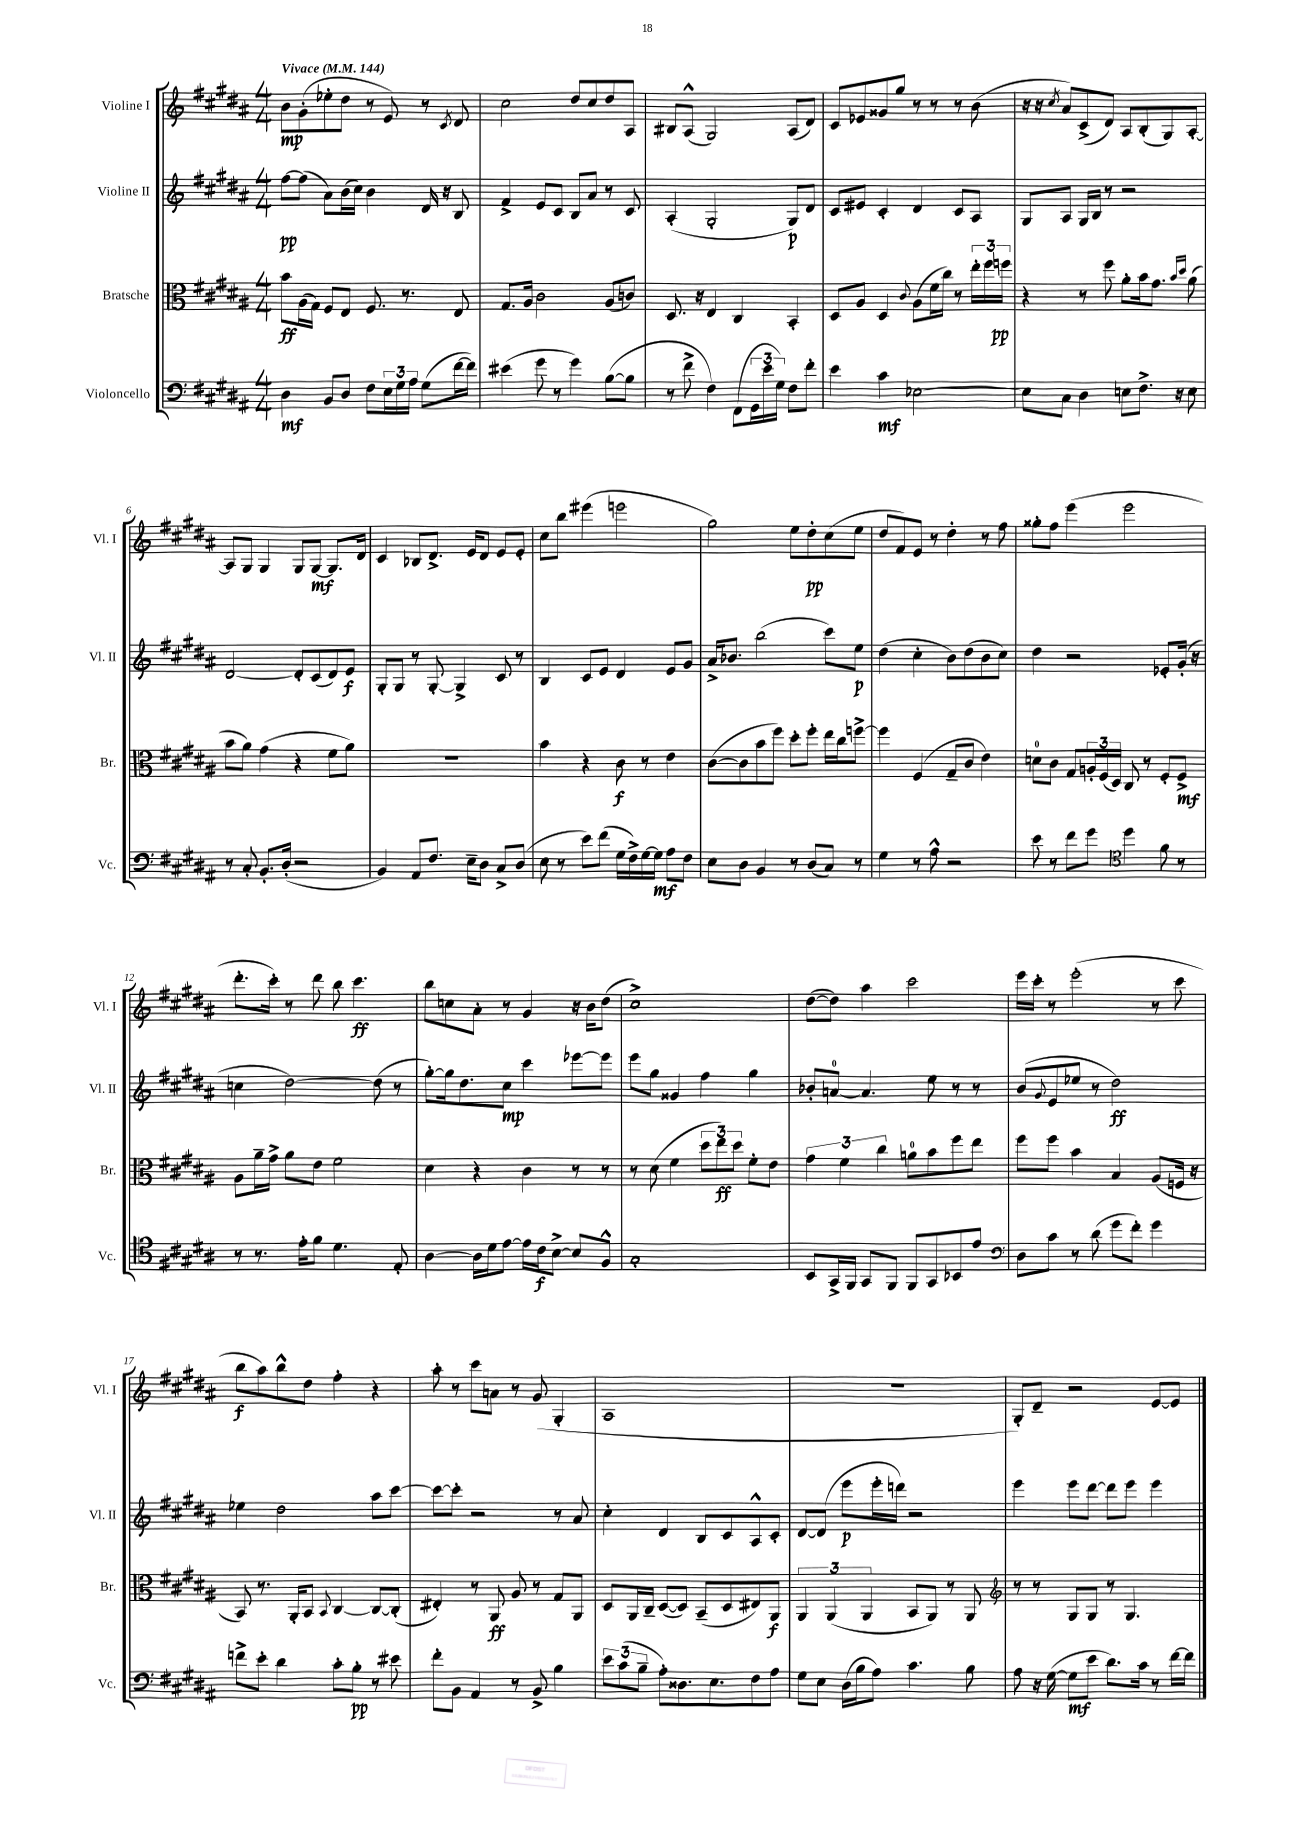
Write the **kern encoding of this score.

**kern	**dynam	**kern	**dynam	**kern	**dynam	**kern	**dynam
*part4	*part4	*part3	*part3	*part2	*part2	*part1	*part1
*staff4	*staff4	*staff3	*staff3	*staff2	*staff2	*staff1	*staff1
*I"Violoncello	*	*I"Bratsche	*	*I"Violine II	*	*I"Violine I	*
*I'Vc.	*	*I'Br.	*	*I'Vl. II	*	*I'Vl. I	*
*clefF4	*	*clefC3	*	*clefG2	*	*clefG2	*
*k[f#c#g#d#a#]	*	*k[f#c#g#d#a#]	*	*k[f#c#g#d#a#]	*	*k[f#c#g#d#a#]	*
*M4/4	*	*M4/4	*	*M4/4	*	*M4/4	*
*MM144	*	*MM144	*	*MM144	*	*MM144	*
=1	=1	=1	=1	=1	=1	=1	=1
!	!	!	!	!	!	!LO:TX:a:B:t=Vivace	!
4D#\	mf	8b\L	ff	[8ff#\L	pp	8b\L	mp
.	.	(16A#\L	.	(8ff#\J]	.	(8g#'\	.
.	.	16G#\JJ)	.	.	.	.	.
8BB/L	.	8F#/L	.	8a#\L)	.	8ee-X'\	.
8D#/J	.	8E/J	.	(16b\L	.	8dd#\J	.
.	.	.	.	16cc#\JJ)	.	.	.
8F#\L	.	8.F#/	.	4b\	.	8r	.
24E\L	.	.	.	.	.	8e/)	.
24G#\	.	.	.	.	.	.	.
.	.	8.r	.	.	.	.	.
24A#\JJ	.	.	.	.	.	.	.
(8G#\L	.	.	.	16d#/	.	8r	.
.	.	.	.	16r	.	.	.
.	.	.	.	.	.	8qc#/	.
[16f#\L	.	8E/	.	8B/	.	8d#/	.
16f#\JJ])	.	.	.	.	.	.	.
=2	=2	=2	=2	=2	=2	=2	=2
(4e#X\	.	8.G#/L	.	4f#^/	.	2cc#\	.
.	.	16A#/Jk	.	.	.	.	.
8g#\	.	2c#\	.	8e/L	.	.	.
8r	.	.	.	8c#/J	.	.	.
4g#\)	.	.	.	8B/L	.	8dd#/L	.
.	.	.	.	8a#/J	.	8cc#/	.
([8B\L	.	(8A#/L	.	8r	.	8dd#/	.
8B\J]	.	8cn/J)	.	8c#/	.	8A#/J	.
=3	=3	=3	=3	=3	=3	=3	=3
8r	.	8.D#/	.	(4A#'/	.	8B#X/L	.
8f#^\	.	.	.	.	.	(8A#^^/J	.
.	.	16r	.	.	.	.	.
4F#\)	.	4E/	.	2G#'/	.	2G#/)	.
(8FF#\L	.	4C#/	.	.	.	.	.
24GG#\L	.	.	.	.	.	.	.
24e\	.	.	.	.	.	.	.
24G#\JJ)	.	.	.	.	.	.	.
8F#\L	.	4BB'/	.	8G#/L)	p	(8A#/L	.
8f#'\J	.	.	.	8d#/J	.	8d#/J)	.
=4	=4	=4	=4	=4	=4	=4	=4
4e\	.	8D#/L	.	8c#/L	.	8c#/L	.
.	.	8A#/J	.	8e#X/J	.	8e-X/	.
4c#\	mf	4D#/	.	4c#'/	.	8g##X/	.
.	.	.	.	.	.	8gg#/J	.
.	.	8qqc#/	.	.	.	.	.
[2E-X\	.	(8A#\L	.	4d#/	.	8r	.
.	.	16f#\L	.	.	.	8r	.
.	.	16cc#\JJ)	.	.	.	.	.
.	.	8r	.	8c#/L	.	8r	.
.	.	24ee'\LL	.	8A#/J	.	(8b\	.
.	.	24ff#\	.	.	.	.	.
.	.	24ffn\JJ	pp	.	.	.	.
=5	=5	=5	=5	=5	=5	=5	=5
8E-\L]	.	4r	.	8G#/L	.	16r	.
.	.	.	.	.	.	16r	.
.	.	.	.	.	.	8qcc#/	.
8C#\J	.	.	.	8A#/J	.	8a#/L)	.
4D#\	.	8r	.	16G#/LL	.	(8c#^/	.
.	.	.	.	16B/JJ	.	.	.
.	.	8ff#\	.	8r	.	8d#/J)	.
8En\L	.	8a#'\L	.	2r	.	8A#/L	.
8.F#^\J	.	16b\k	.	.	.	(8B'/	.
.	.	8.g#\J	.	.	.	.	.
.	.	.	.	.	.	8G#/)	.
16r	.	.	.	.	.	.	.
.	.	16qqb/LL	.	.	.	.	.
.	.	16qqdd#/JJ	.	.	.	.	.
8E\	.	(8a#\	.	.	.	[8A#'/J	.
!!LO:LB:g=z
=6	=6	=6	=6	=6	=6	=6	=6
8r	.	8b\L	.	[2d#/	.	8A#/L]	.
8C#'/	.	8a#\J)	.	.	.	8G#/J	.
8.BB'/L	.	(4g#\	.	.	.	4G#/	.
(16D#'/Jk	.	.	.	.	.	.	.
2r	.	4r	.	8d#'/L]	.	8G#/L	.
.	.	.	.	(8c#/	.	[8G#/J	mf
.	.	8f#\L	.	8d#/)	.	8.G#/L]	.
.	.	8a#\J)	.	8e/J	f	.	.
.	.	.	.	.	.	16d#/Jk	.
=7	=7	=7	=7	=7	=7	=7	=7
4BB/)	.	1r	.	8G#'/L	.	4c#/	.
.	.	.	.	8G#/J	.	.	.
8AA#/L	.	.	.	8r	.	8B-X/L	.
8.F#/J	.	.	.	[8G#'/	.	8.d#^/J	.
.	.	.	.	4G#^/]	.	.	.
16E~\KL	.	.	.	.	.	16e/KL	.
8D#\J	.	.	.	.	.	8d#/J	.
8C#^/L	.	.	.	8c#/	.	8e/L	.
(8D#/J	.	.	.	8r	.	8e'/J	.
=8	=8	=8	=8	=8	=8	=8	=8
8E\	.	4b\	.	4B/	.	8cc#\L	.
8r	.	.	.	.	.	8bb\J	.
8e\L)	.	4r	.	8c#/L	.	(4eee#X\	.
(8f#\J	.	.	.	8e/J	.	.	.
16G#\LL	.	8c#\	f	4d#/	.	2eeen\	.
16F#^\)	.	.	.	.	.	.	.
[16G#\	.	8r	.	.	.	.	.
16G#\JJ]	mf	.	.	.	.	.	.
8A#\L	.	4e\	.	8e/L	.	.	.
8F#\J	.	.	.	8g#/J	.	.	.
=9	=9	=9	=9	=9	=9	=9	=9
8E\L	.	([8c#\L	.	16a#^/KL	.	2gg#\)	.
.	.	.	.	8.b-X/J	.	.	.
8D#\J	.	8c#\]	.	.	.	.	.
4BB/	.	8b\	.	(2bb\	.	.	.
.	.	8ff#\J)	.	.	.	.	.
8r	.	8dd#'\L	.	.	.	8ee\L	.
(8D#/L	.	8ff#'\J	.	.	.	8dd#'\	pp
8C#/J)	.	16ee\LL	.	8ccc#\L)	.	(8cc#\	.
.	.	16cc#\J	.	.	.	.	.
8r	.	[8ffn^\J	.	8ee\J	p	8ee\J	.
=10	=10	=10	=10	=10	=10	=10	=10
4G#\	.	4ff\]	.	(4dd#\	.	8dd#/L	.
.	.	.	.	.	.	8f#/)	.
8r	.	(4F#/	.	4cc#'\	.	8e/J	.
8A#^^\	.	.	.	.	.	8r	.
2r	.	8G#~/L	.	8b\L)	.	4dd#'\	.
.	.	8c#/J	.	(8dd#\	.	.	.
.	.	4e\)	.	8b\	.	8r	.
.	.	.	.	8cc#\J)	.	8ff#\	.
=11	=11	=11	=11	=11	=11	=11	=11
8e\	.	8dn\L	.	4dd#\	.	8gg##X'\L	.
8r	.	8c#\J	.	.	.	8ff#\J	.
8f#\L	.	8G#/L	.	2r	.	(4eee\	.
8g#\J	.	24An'/L	.	.	.	.	.
.	.	(24F#/	.	.	.	.	.
.	.	24D#/JJ)	.	.	.	.	.
*clefC4	*	*	*	*	*	*	*
4dd#\	.	8C#/	.	.	.	2eee\	.
.	.	8r	.	.	.	.	.
8f#\	.	8F#'/L	.	8e-X'/L	.	.	.
8r	.	8F#^/J	mf	(16g#'/Jk	.	.	.
.	.	.	.	16r	.	.	.
!!LO:LB:g=z
=12	=12	=12	=12	=12	=12	=12	=12
8r	.	8A#\L	.	4ccn\	.	8.ddd#'\L	.
8.r	.	16a#~\L	.	.	.	.	.
.	.	16g#^\JJ	.	.	.	16ccc#'\Jk)	.
.	.	8a#\L	.	[2dd#\)	.	8r	.
16e'\KL	.	.	.	.	.	.	.
8f#\J	.	8e\J	.	.	.	8ddd#\	.
4.d#\	.	2f#\	.	.	.	8bb\	.
.	.	.	.	.	.	4.ccc#\	ff
.	.	.	.	(8dd#\]	.	.	.
8E'/	.	.	.	8r	.	.	.
=13	=13	=13	=13	=13	=13	=13	=13
[4A#\	.	4d#\	.	[8gg#'\L)	.	8bb\L	.
.	.	.	.	16gg#\k]	.	8ccn\	.
.	.	.	.	8.dd#\	.	.	.
16A#\LL]	.	4r	.	.	.	8a#'\J	.
16d#\J	.	.	.	.	.	.	.
[8e\J	.	.	.	8cc#\J	mp	8r	.
16e\LL]	.	4c#\	.	4ccc#\	.	4g#/	.
16c#\J	f	.	.	.	.	.	.
[8B^\J	.	.	.	.	.	.	.
8B/L]	.	8r	.	[8eee-X\L	.	16r	.
.	.	.	.	.	.	16b\KL	.
8F#^^/J	.	8r	.	8eee-\J]	.	(8dd#\J	.
=14	=14	=14	=14	=14	=14	=14	=14
1G#'	.	8r	.	8eee\L	.	1cc#^)	.
.	.	(8d#\	.	8gg#\J	.	.	.
.	.	4f#\	.	4g##X/	.	.	.
.	.	12dd#\L	.	4ff#\	.	.	.
.	.	12ee\)	ff	.	.	.	.
.	.	12dd#\J	.	.	.	.	.
.	.	8f#'\L	.	4gg#\	.	.	.
.	.	8e\J	.	.	.	.	.
=15	=15	=15	=15	=15	=15	=15	=15
8BB/L	.	6g#\	.	8b-X'/L	.	([8dd#\L	.
16GG#^/L	.	.	.	[8an/J	.	8dd#\J])	.
.	.	6f#\	.	.	.	.	.
16FF#/JJ	.	.	.	.	.	.	.
8GG#/L	.	.	.	4.a/]	.	4aa#\	.
.	.	6cc#\	.	.	.	.	.
8FF#/J	.	.	.	.	.	.	.
8FF#/L	.	8an\L	.	.	.	2ccc#\	.
8GG#/	.	8b\	.	8ee\	.	.	.
8BB-X/	.	8ff#\	.	8r	.	.	.
8e/J	.	8ee\J	.	8r	.	.	.
=16	=16	=16	=16	=16	=16	=16	=16
*clefF4	*	*	*	*	*	*	*
8D#\L	.	8ff#\L	.	(8b/L	.	16eee\LL	.
.	.	.	.	.	.	16ccc#'\JJ	.
.	.	.	.	8qqg#/	.	.	.
8c#\J	.	8ff#\J	.	8e/	.	8r	.
8r	.	4b\	.	8ee-X/J	.	(2eee'\	.
(8d#\	.	.	.	8r	.	.	.
8g#\L	.	4B/	.	2dd#\)	ff	.	.
8f#'\J)	.	.	.	.	.	.	.
4g#\	.	(8A#/L	.	.	.	8r	.
.	.	16Fn/Jk	.	.	.	8ccc#\	.
.	.	16r	.	.	.	.	.
!!LO:LB:g=z
=17	=17	=17	=17	=17	=17	=17	=17
8fn^\L	.	8BB/)	.	4ee-X\	.	8bb\L	f
8e'\J	.	8.r	.	.	.	8aa#\)	.
4d#\	.	.	.	2dd#\	.	8bb^^\	.
.	.	16AA#'/KL	.	.	.	.	.
.	.	8BB/J	.	.	.	8dd#\J	.
.	.	8qqBB/	.	.	.	.	.
8c#'\L	.	[4C#/	.	.	.	4ff#'\	.
8B'\J	pp	.	.	.	.	.	.
8r	.	8C#/L_	.	8aa#\L	.	4r	.
8e#X\	.	(8C#'/J]	.	[8ccc#\J	.	.	.
=18	=18	=18	=18	=18	=18	=18	=18
8f#'\L	.	4E#X'/)	.	8ccc#\L_	.	8aa#'\	.
8BB\J	.	.	.	8ccc#'\J]	.	8r	.
4AA#/	.	8r	.	2r	.	8ccc#\L	.
.	.	8AA#/	ff	.	.	8an\J	.
8r	.	8A#/	.	.	.	8r	.
8BB^/	.	8r	.	.	.	(8g#/	.
4B\	.	8G#/L	.	8r	.	4G#'/	.
.	.	8AA#/J	.	8a#/	.	.	.
=19	=19	=19	=19	=19	=19	=19	=19
12e\L	.	8D#/L	.	4cc#'\	.	1A#	.
(12c#\	.	.	.	.	.	.	.
.	.	16AA#/L	.	.	.	.	.
12B~\J	.	.	.	.	.	.	.
.	.	16C#~/JJ	.	.	.	.	.
8A#'\L)	.	([8D#/L	.	4d#/	.	.	.
8.D##X\	.	8D#/J])	.	.	.	.	.
.	.	(8BB~/L	.	8B/L	.	.	.
8.E\	.	.	.	.	.	.	.
.	.	8D#/	.	8c#/	.	.	.
8F#\	.	8E#X/)	.	8A#^^/	.	.	.
8A#\J	.	8AA#/J	f	8c#'/J	.	.	.
=20	=20	=20	=20	=20	=20	=20	=20
8G#\L	.	6AA#/	.	[8d#/L	.	1r	.
8E\J	.	.	.	(8d#/J]	.	.	.
.	.	(6AA#/	.	.	.	.	.
(16D#\LL	.	.	.	8eee\L	p	.	.
16B\J	.	.	.	.	.	.	.
.	.	6AA#/	.	.	.	.	.
8A#\J)	.	.	.	16eee'\L	.	.	.
.	.	.	.	16dddn\JJ)	.	.	.
4.c#\	.	8BB/L	.	2r	.	.	.
.	.	8AA#/J)	.	.	.	.	.
.	.	8r	.	.	.	.	.
8B\	.	8AA#/	.	.	.	.	.
=21	=21	=21	=21	=21	=21	=21	=21
*	*	*clefG2	*	*	*	*	*
8A#\	.	8r	.	4eee\	.	8G#'/L)	.
16r	.	8r	.	.	.	8d#~/J	.
([16G#\	.	.	.	.	.	.	.
8G#\L]	mf	8G#/L	.	8eee\L	.	2r	.
8e\J	.	8G#/J	.	[8ddd#\J	.	.	.
8.d#\L)	.	8r	.	8ddd#\L]	.	.	.
.	.	4.G#/	.	8eee\J	.	.	.
16c#\Jk	.	.	.	.	.	.	.
8r	.	.	.	4eee\	.	[8e/L	.
[16f#\LL	.	.	.	.	.	8e/J]	.
16f#\JJ]	.	.	.	.	.	.	.
==	==	==	==	==	==	==	==
*-	*-	*-	*-	*-	*-	*-	*-
